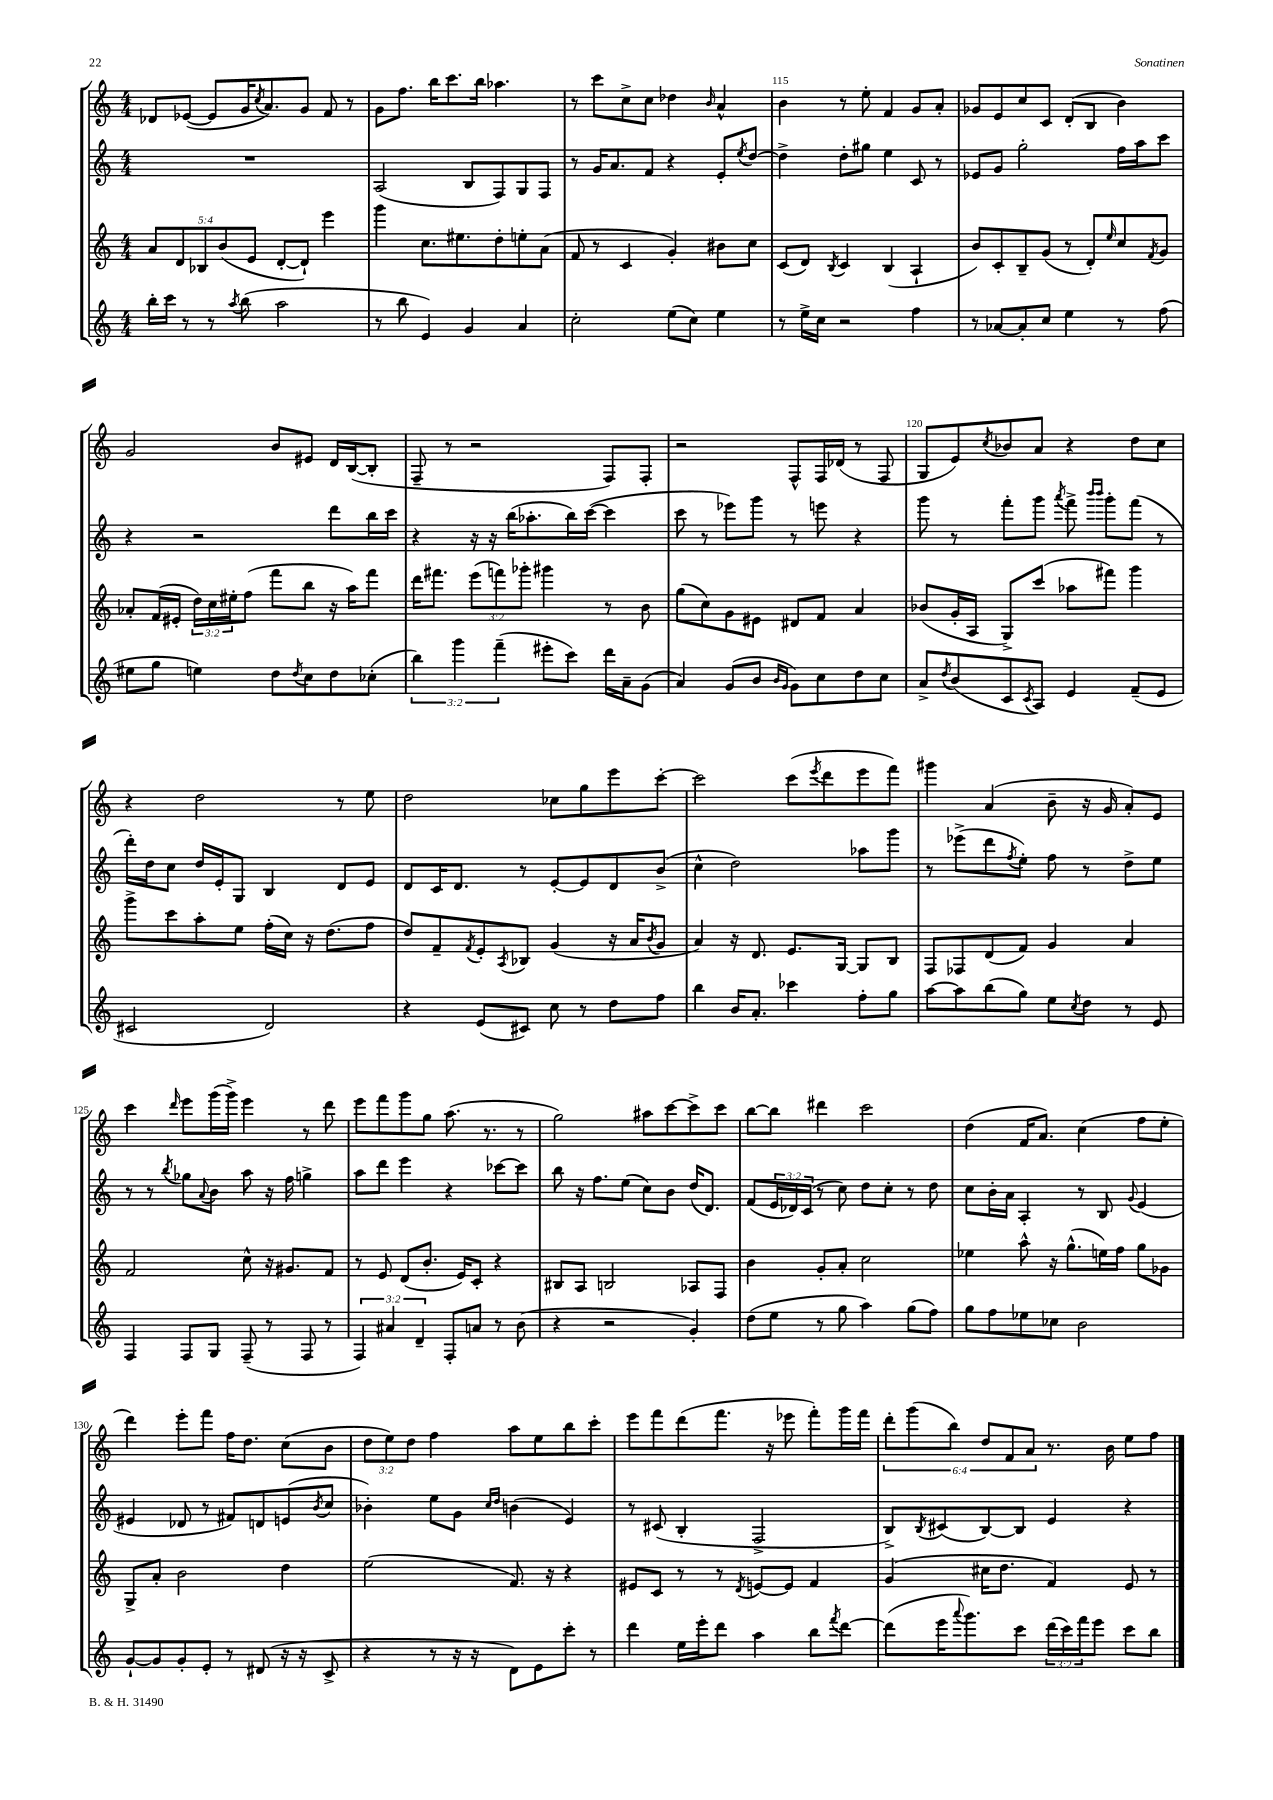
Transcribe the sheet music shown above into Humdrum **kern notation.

**kern	**kern	**kern	**kern
*staff4	*staff3	*staff2	*staff1
*clefG2	*clefG2	*clefG2	*clefG2
*k[]	*k[]	*k[]	*k[]
*M4/4	*M4/4	*M4/4	*M4/4
16bb'\LL	10a/L	1r	8d-/L
16ccc\JJ	.	.	.
.	10d/	.	.
8r	.	.	([8e-/J
.	10B-/	.	.
8r	.	.	8e-/]L
.	(10b/	.	.
8qaa/	.	.	.
(8bb\	.	.	16g/K
.	10e/J	.	.
.	.	.	8qcc/
.	.	.	8.a/)
2aa\	[8d'/L	.	.
.	8d`/]J)	.	8g/J
.	4eee\	.	8f/
.	.	.	8r
=	=	=	=
8r	4ggg\	(2A/	8g\L
8bb\	.	.	8.ff\J
4e/)	8.cc\L	.	.
.	.	.	16bb\LK
.	.	.	8.ccc\
.	8.ee#\	.	.
4g/	.	8B/L	.
.	.	.	16bb\Jk
.	8dd'\	8F/)	4.aa-\
4a/	8ee'\	8G/	.
.	(8a\J	8F/J	.
=	=	=	=
2cc'\	8f/	8r	8r
.	8r	16g/LK	8ccc\L
.	.	8.a/	.
.	4c/	.	8cc^\
.	.	8f/J	8cc\J
(8ee\L	4g'/)	4r	4dd-\
8cc\J)	.	.	.
.	.	.	16qqb/
4ee\	8b#\L	8e'/L	4a^^/
.	.	8qee/	.
.	8cc\J	[8dd/J	.
=	=	=	=
8r	(8c/L	4dd^\]	4b\
16ee^\LL	8d/J)	.	.
16cc\JJ	.	.	.
.	8qB/	.	.
2r	4c/	8dd'\L	8r
.	.	8gg#\J	8ee'\
.	(4B/	4ee\	4f/
4ff\	4A`/	8c/	8g/L
.	.	8r	8a'/J
=	=	=	=
8r	8b/L)	8e-/L	8g-/L
[8a-/L	8c'/	8g/J	8e/
8a-'/]	8B~/	2gg'\	8cc/
8cc/J	(8g/J	.	8c/J
4ee\	8r	.	(8d'/L
.	8d'/L)	.	8B/J
.	16qqee/	.	.
8r	8cc/	16ff\LL	4b\)
.	.	16aa\J	.
.	8qf/	.	.
(8ff\	8g/J	8ccc\J	.
=	=	=	=
8ee#\L	8a-'/L	4r	2g/
8gg\J	(16f/L	.	.
.	16e#'/JJ	.	.
4ee\)	24dd\LL)	2r	.
.	24cc\	.	.
.	24ee#'\J	.	.
.	(8ff\J	.	.
8dd\L	8fff\L	.	8b/L
8qdd/	.	.	.
8cc\	8bb\J	.	8e#/J
8dd\	16r	8ddd\L	16d/LL
.	16aa\LK)	.	([16B/J
(8cc-'\J	8fff\J	16bb\L	8B'/]J
.	.	16ccc\JJ	.
=	=	=	=
6bb\)	16ddd\LK	4r	8F~/
.	8.fff#\J	.	.
.	.	.	8r
6ggg\	.	.	.
.	(12eee\L	16r	2r
.	.	16r	.
(6fff~\	12fff\)	.	.
.	.	(16bb\LK	.
.	12ggg-'\J	.	.
.	.	8.aa-'\	.
8eee#'\L	4ggg#\	.	.
8ccc\J)	.	16bb\L)	.
.	.	([16ccc\JJ	.
16ddd\LL	8r	4ccc\]	8F/L)
16a~\J	.	.	.
(8g\J	8b\	.	8F'/J
=	=	=	=
4a/)	(8gg\L	8ccc\	2r
.	8cc\)	8r	.
(8g/L	8g\	8eee-\L)	.
8b/J	8e#\J	8ggg\J	.
16qqb/LL	.	.	.
16qqg/JJ	.	.	.
8g\L)	8d#/L	8r	8F^^/L
8cc\	8f/J	8eee\	16F/L
.	.	.	(16d-/JJ
8dd\	4a/	4r	8r
8cc\J	.	.	8F/
=	=	=	=
8a^/L	(8b-/L	8ggg\	8G/L
8qdd/	.	.	.
(8b/	16g'/L	8r	8e/)
.	16A/JJ	.	.
.	.	.	8qcc/
8c/	8G^/L)	8fff'\L	8b-/
8qc/	.	.	.
8A/J)	(8ccc/J	8ggg\J	8a/J
.	.	8qaaa/	.
4e/	8aa-\L	8fff^\	4r
.	.	16qqbbb/LL	.
.	.	16qqbbb/JJ	.
.	8fff#\J)	8ggg'\L	.
(8f~/L	4ggg\	(8fff\J	8dd\L
8e/J	.	8r	8cc\J
=	=	=	=
2c#/	8ggg^\L	16ddd'\LL)	4r
.	.	16dd\J	.
.	8ccc\	8cc\J	.
.	8aa'\	16dd/LL	2dd\
.	.	16e'/J	.
.	8ee\J	8G/J	.
2d/)	(16ff'\LL	4B/	.
.	16cc\JJ)	.	.
.	16r	.	.
.	(8.dd\L	.	.
.	.	8d/L	8r
.	8ff\J	8e/J	8ee\
=	=	=	=
4r	8dd/L)	8d/L	2dd\
.	8f~/	16c/K	.
.	.	8.d/J	.
.	8qf/	.	.
(8e/L	8e'/	.	.
.	8qA/	.	.
8c#/J)	8B-/J	8r	.
8cc\	(4g/	[8e'/L	8cc-\L
8r	.	8e/]	8gg\
8dd\L	16r	8d/	8eee\
.	16a/LK	.	.
.	8qb/	.	.
8ff\J	8g/J	(8b^/J	[8ccc'\J
=	=	=	=
4bb\	4a/)	4cc^^\	2ccc\]
16b/LK	16r	2dd\)	.
8.a'/J	8.d/	.	.
4ccc-\	8.e/L	.	(8ccc\L
.	.	.	8qeee/
.	.	.	8ddd\
.	[16G/Jk	.	.
8ff'\L	8G/]L	8aa-\L	8eee\
8gg\J	8B/J	8ggg\J	8fff\J)
=	=	=	=
[8aa\L	8F/L	8r	4ggg#\
8aa\]	8F-/	(8eee-^\L	.
(8bb\	(8d/	8ddd\	(4a/
.	.	8qff/	.
8gg\J)	8f/J)	8ee'\J)	.
8ee\L	4g/	8ff\	8b~\
8qcc/	.	.	.
8dd\J	.	8r	16r
.	.	.	16g/
8r	4a/	8dd^\L	8a'/L)
8e/	.	8ee\J	8e/J
=	=	=	=
4F/	2f/	8r	4ccc\
.	.	8r	.
.	.	8qbb/	16qqddd/
8F/L	.	8gg-\L	8eee\L
.	.	8qqa/	.
8G/J	.	8b\J	(16ggg\L
.	.	.	16ggg^\JJ)
(8F~/	8cc^^\	8aa\	4eee\
8r	16r	16r	.
.	8.g#/L	16ff\	.
8F/	.	4gg^\	8r
8r	8f/J	.	8ddd\
=	=	=	=
6F/)	8r	8aa\L	8eee\L
.	8e/	8ddd\J	8fff\
6a#/	.	.	.
.	(8d/L	4eee\	8ggg\
6d~/	.	.	.
.	8.b'/J	.	8gg\J
8F'/L	.	4r	(8.aa\
.	16e/LK)	.	.
8a/J	8c'/J	.	.
.	.	.	8.r
8r	4r	[8ccc-\L	.
(8b\	.	8ccc-\]J	8r
=	=	=	=
4r	8B#/L	8bb\	2gg\)
.	8A/J	16r	.
.	.	8.ff\L	.
2r	2B/	.	.
.	.	(8ee\J	.
.	.	8cc\L)	8aa#\L
.	.	8b\J	[8ccc\
4g'/)	8A-/L	(16dd/LK	8ccc^\]
.	.	8.d/J)	.
.	8F/J	.	8ccc\J
=	=	=	=
(8dd\L	4b\	(8f/L	[8bb\L
8ee\J	.	24e/L	8bb\]J
.	.	24d-/)	.
.	.	(24c/JJ	.
8r	8g'/L	8r	4ddd#\
8gg\	8a'/J	8cc\)	.
4aa\)	2cc\	8dd\L	2ccc\
.	.	8cc'\J	.
(8gg\L	.	8r	.
8ff\J)	.	8dd\	.
=	=	=	=
8gg\L	4ee-\	8cc\L	(4dd\
8ff\	.	16b'\L	.
.	.	16a\JJ	.
8ee-\	8aa^^\	4A'/	16f/LK
.	.	.	8.a/J)
8cc-\J	16r	.	.
.	(8.gg^^\L	.	.
2b\	.	8r	(4cc\
.	16ee\L)	8B/	.
.	16ff\JJ	.	.
.	.	8qqg/	.
.	8gg\L	(4e/	8ff\L
.	8g-\J	.	8ee'\J
=	=	=	=
[8g`/L	8G^/L	4e#/	4ddd\)
8g/]	8a'/J	.	.
8g'/	2b\	8d-/	8eee'\L
8e'/J	.	8r	8fff\J
8r	.	8f#/L)	16ff\LK
.	.	.	8.dd\J
(8d#/	.	8d/	.
16r	4dd\	(8e/	(8cc\L
16r	.	.	.
.	.	8qb/	.
8c^/	.	8cc/J	8b\J
=	=	=	=
4r	(2ee\	4b-'\)	12dd\L
.	.	.	12ee\)
.	.	.	12dd\J
8r	.	8ee\L	4ff\
16r	.	8g\J	.
16r	.	.	.
.	.	16qqcc/LL	.
.	.	16qqdd/JJ	.
8d\L)	8.f/)	(4b\	8aa\L
8e\	.	.	8ee\
.	16r	.	.
8ccc'\J	4r	4e/)	8bb\
8r	.	.	8ccc'\J
=	=	=	=
4ddd\	8e#/L	8r	8eee\L
.	8c/J	(8c#/	8fff\
16ee\LL	8r	4B'/	(8ddd\
16eee'\J	.	.	.
8ddd\J	8r	.	8.fff\J
.	8qd/	.	.
4aa\	[8e/L	2F^/	.
.	.	.	16r
.	8e/]J	.	8eee-\
8bb\L	4f/	.	8fff'\L)
8qfff/	.	.	.
[8ddd\J	.	.	16ggg\L
.	.	.	16fff\JJ
=	=	=	=
(8ddd\]L	(4g/	8B^/L)	12ddd'\L
.	.	.	(12ggg\
.	.	8qB/	.
16eee\K	.	(8c#/	.
.	.	.	12bb\J)
8qqaaa/	.	.	.
8.ggg\)	.	.	.
.	16cc#\LK	[8B/)	12dd/L
.	8.dd\J	.	.
.	.	.	12f/
8ccc\J	.	8B/]J	.
.	.	.	12a/J
(24ddd\LL	4f/)	4e/	8.r
24ccc\)	.	.	.
24fff\J	.	.	.
8eee\J	.	.	.
.	.	.	16b\
8ccc\L	8e/	4r	8ee\L
8bb\J	8r	.	8ff\J
==	==	==	==
*-	*-	*-	*-
